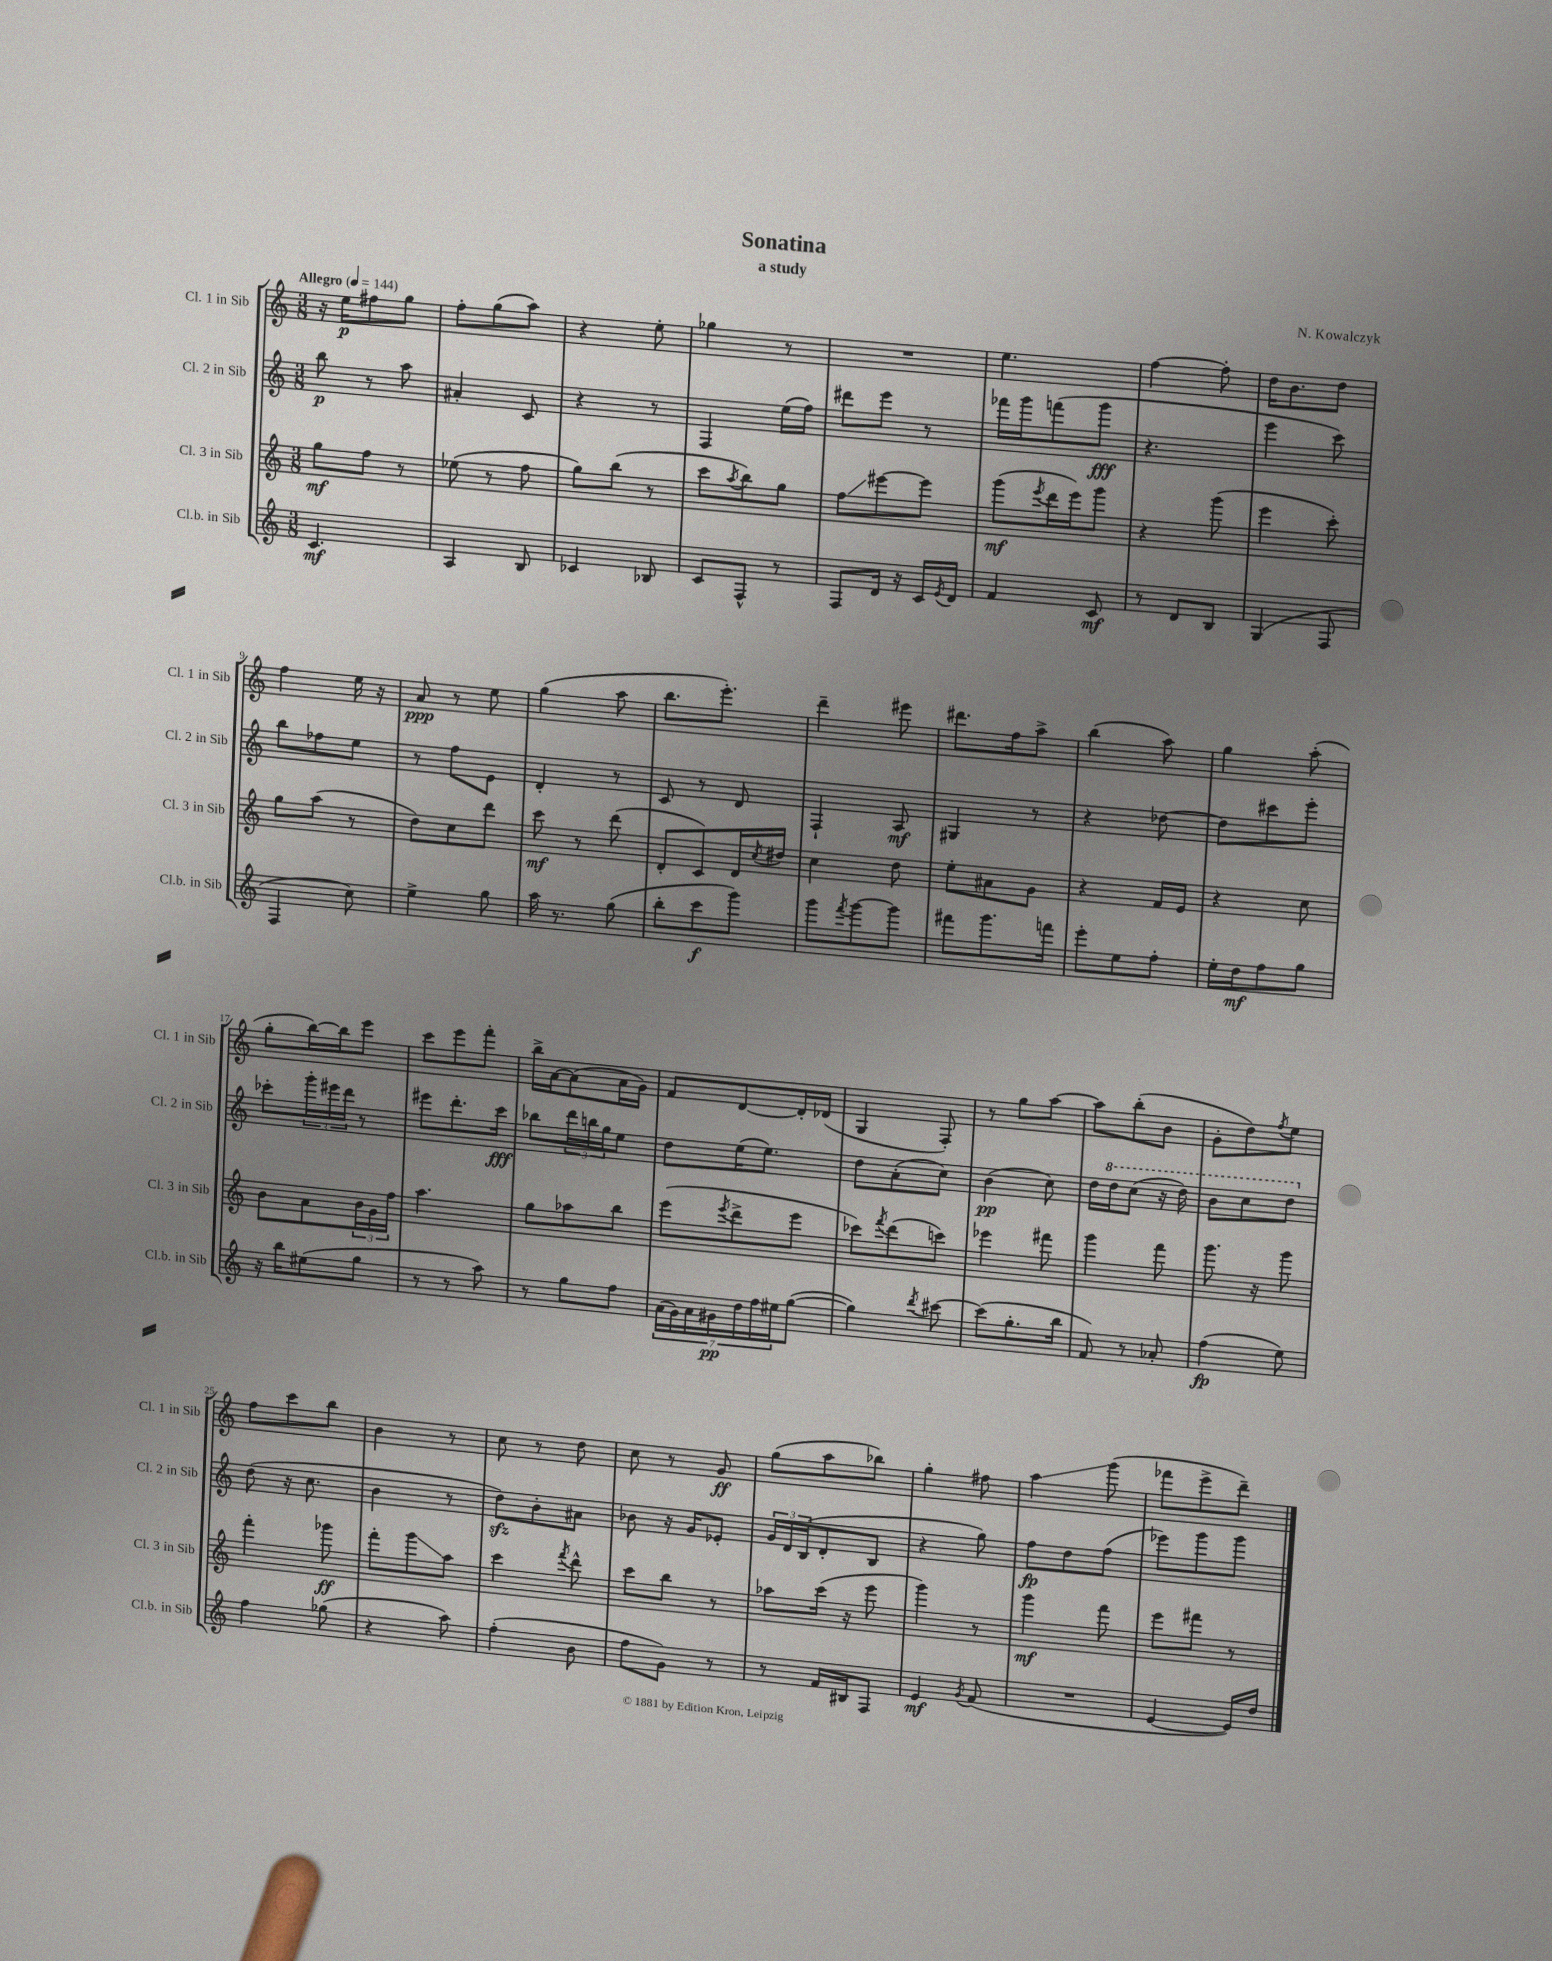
\header { title = "Sonatina" composer = "N. Kowalczyk" subtitle = "a study" }
<<
\new StaffGroup <<
\new Staff = "s0" \with { instrumentName = "Cl. 1 in Sib" shortInstrumentName = "Cl. 1 in Sib" } {
    \clef treble \key c \major \numericTimeSignature \time 3/8 \tempo "Allegro" 4 = 144
    r16 e''16\p fis''8 g''8 |
    f''8-. g''8( a''8) |
    r4 e''8-. |
    ges''4 r8 |
    R4. |
    e''4. |
    f''4~ f''8-. |
    d''16 b'8. d''8 |
    f''4 e''16 r16 |
    a'8\ppp r8 e''8 |
    g''4( a''8 |
    b''8. e'''8.-.) |
    d'''4-- eis'''8 |
    dis'''8. f''16 a''8-> |
    b''4( a''8) |
    g''4 a''8-.( |
    g''8-. b''16~) b''16 e'''8 |
    c'''8 e'''8 f'''8-. |
    b''16-> a'16~ a'8( a'16 g'16) |
    f'8 d'8~ d'16-. des'16( |
    g4 f8-.) |
    r8 g''8 a''8~ |
    a''8 b''8-.( b'8 |
    g'8-. d''8) \acciaccatura { f''8 } e''8 |
    f''8 c'''8 b''8 |
    b'4 r8 |
    c''8 r8 d''8 |
    c''8 r8 g'8\ff |
    g''8( a''8 bes''8) |
    g''4-. fis''8 |
    a''4\glissando g'''8( |
    fes'''8 e'''8-> d'''8--) \bar "|." |
}
\new Staff = "s1" \with { instrumentName = "Cl. 2 in Sib" shortInstrumentName = "Cl. 2 in Sib" } {
    \clef treble \key c \major \numericTimeSignature \time 3/8
    b''8\p r8 a''8 |
    ais'4-. c'8 |
    r4 r8 |
    f4 e''16( f''16) |
    dis'''8 e'''8 r8 |
    fes'''16 g'''16 f'''8( g'''8\fff |
    r4. |
    e'''4 c'''8) |
    b''8 fes''8 e''8 |
    r8 f''8 e'8 |
    d'4-. r8 |
    c'8 r8 d'8 |
    f4-! a8\mf |
    gis4 r8 |
    r4 des''8~ |
    des''8 cis'''8 e'''8-. |
    ces'''8-. \tuplet 3/2 { g'''16-. eis'''16 d'''16 } r8 |
    eis'''8 d'''8.-. c'''16\fff |
    bes''8 \tuplet 3/2 { d'''16 b''16 g''16 } e''8 |
    d''8 e''16( e''8.) |
    d''8 a'8-.( c''8) |
    b'4\pp( c''8) |
    d''16 \ottava #1 d'''16 c'''8( r16 d'''16) |
    b''8 c'''8 d'''8 \ottava #0 |
    d''8( r16 c''8. |
    b'4 r8 |
    d''8\sfz) b'8-. ais'8 |
    bes'8 r16 g'16 ees'8-. |
    \tuplet 3/2 { g'16 d'16 b16( } d'8-. b8 |
    r4 g''8) |
    f''8\fp d''8 f''8( |
    ees'''8) g'''8 g'''8 \bar "|." |
}
\new Staff = "s2" \with { instrumentName = "Cl. 3 in Sib" shortInstrumentName = "Cl. 3 in Sib" } {
    \clef treble \key c \major \numericTimeSignature \time 3/8
    g''8\mf f''8 r8 |
    ees''8( r8 f''8 |
    g''8) b''8( r8 |
    c'''8 \acciaccatura { a''8 } b''8) g''8 |
    f''8\glissando eis'''8~ eis'''8 |
    g'''8\mf( \acciaccatura { e'''8 } d'''16 e'''16) g'''8 |
    r4 g'''8( |
    e'''4 c'''8-.) |
    g''8 a''8( r8 |
    d''8) c''8 d'''8 |
    c'''8\mf r8 d'''8( |
    d'8-. c'8) d'16 \acciaccatura { c''8 } dis''16 |
    c''4 d''8 |
    e''8-. ais'8 g'8 |
    r4 f'16 e'16 |
    r4 c''8 |
    b'8 a'8 \tuplet 3/2 { b'16 g'16 f''16 } |
    a''4. |
    g''8 aes''8 b''8 |
    e'''8( \acciaccatura { e'''8 } d'''8-> e'''8 |
    ces'''8) \acciaccatura { f'''8 } d'''8( c'''8) |
    ees'''4 fis'''8 |
    g'''4 f'''8 |
    g'''8. r16 g'''8 |
    f'''4-. ges'''8\ff |
    f'''8-. g'''8\glissando a''8 |
    c'''4 \acciaccatura { f'''8 } d'''8-^ |
    c'''8 b''8 r8 |
    aes''8 c'''16( r16 e'''8 |
    g'''4) r8 |
    g'''4\mf f'''8 |
    e'''8 fis'''8 r8 \bar "|." |
}
\new Staff = "s3" \with { instrumentName = "Cl.b. in Sib" shortInstrumentName = "Cl.b. in Sib" } {
    \clef treble \key c \major \numericTimeSignature \time 3/8
    c'4.\mf |
    a4 b8 |
    ces'4 bes8 |
    c'8 f8-^ r8 |
    f8 d'16 r16 c'16 \acciaccatura { e'8 } d'16 |
    f'4 c'8\mf |
    r8 d'8 b8 |
    g4( f8 |
    f4 c''8) |
    e''4-> g''8 |
    a''16 r8. g''8( |
    b''8-. c'''8\f g'''8) |
    g'''8 \acciaccatura { f'''8 } g'''8~ g'''8 |
    fis'''8 g'''8. f'''16 |
    e'''8-. e''8 f''8-. |
    e''16-. d''16\mf f''8 g''8 |
    r16 b''16 eis''8( g''8 |
    r8 r8 a''8) |
    r8 g''8 f''8 |
    \tuplet 7/4 { a'16( g'16) a'16 gis'16\pp d''16 f''16 eis''16 } g''8~( |
    g''4) \acciaccatura { d'''8 } cis'''8~ |
    cis'''8( g''8.-. b''16 |
    f'8) r8 aes'8-. |
    f''4\fp( e''8) |
    f''4 ges''8( |
    r4 a''8) |
    f''4-.( b'8 |
    f''8 g'8) r8 |
    r8 f'16 bis16 f8 |
    e'4\mf \acciaccatura { g'8 } f'8( |
    R4. |
    e'4~ e'16) d''16 \bar "|." |
}
>>
>>
